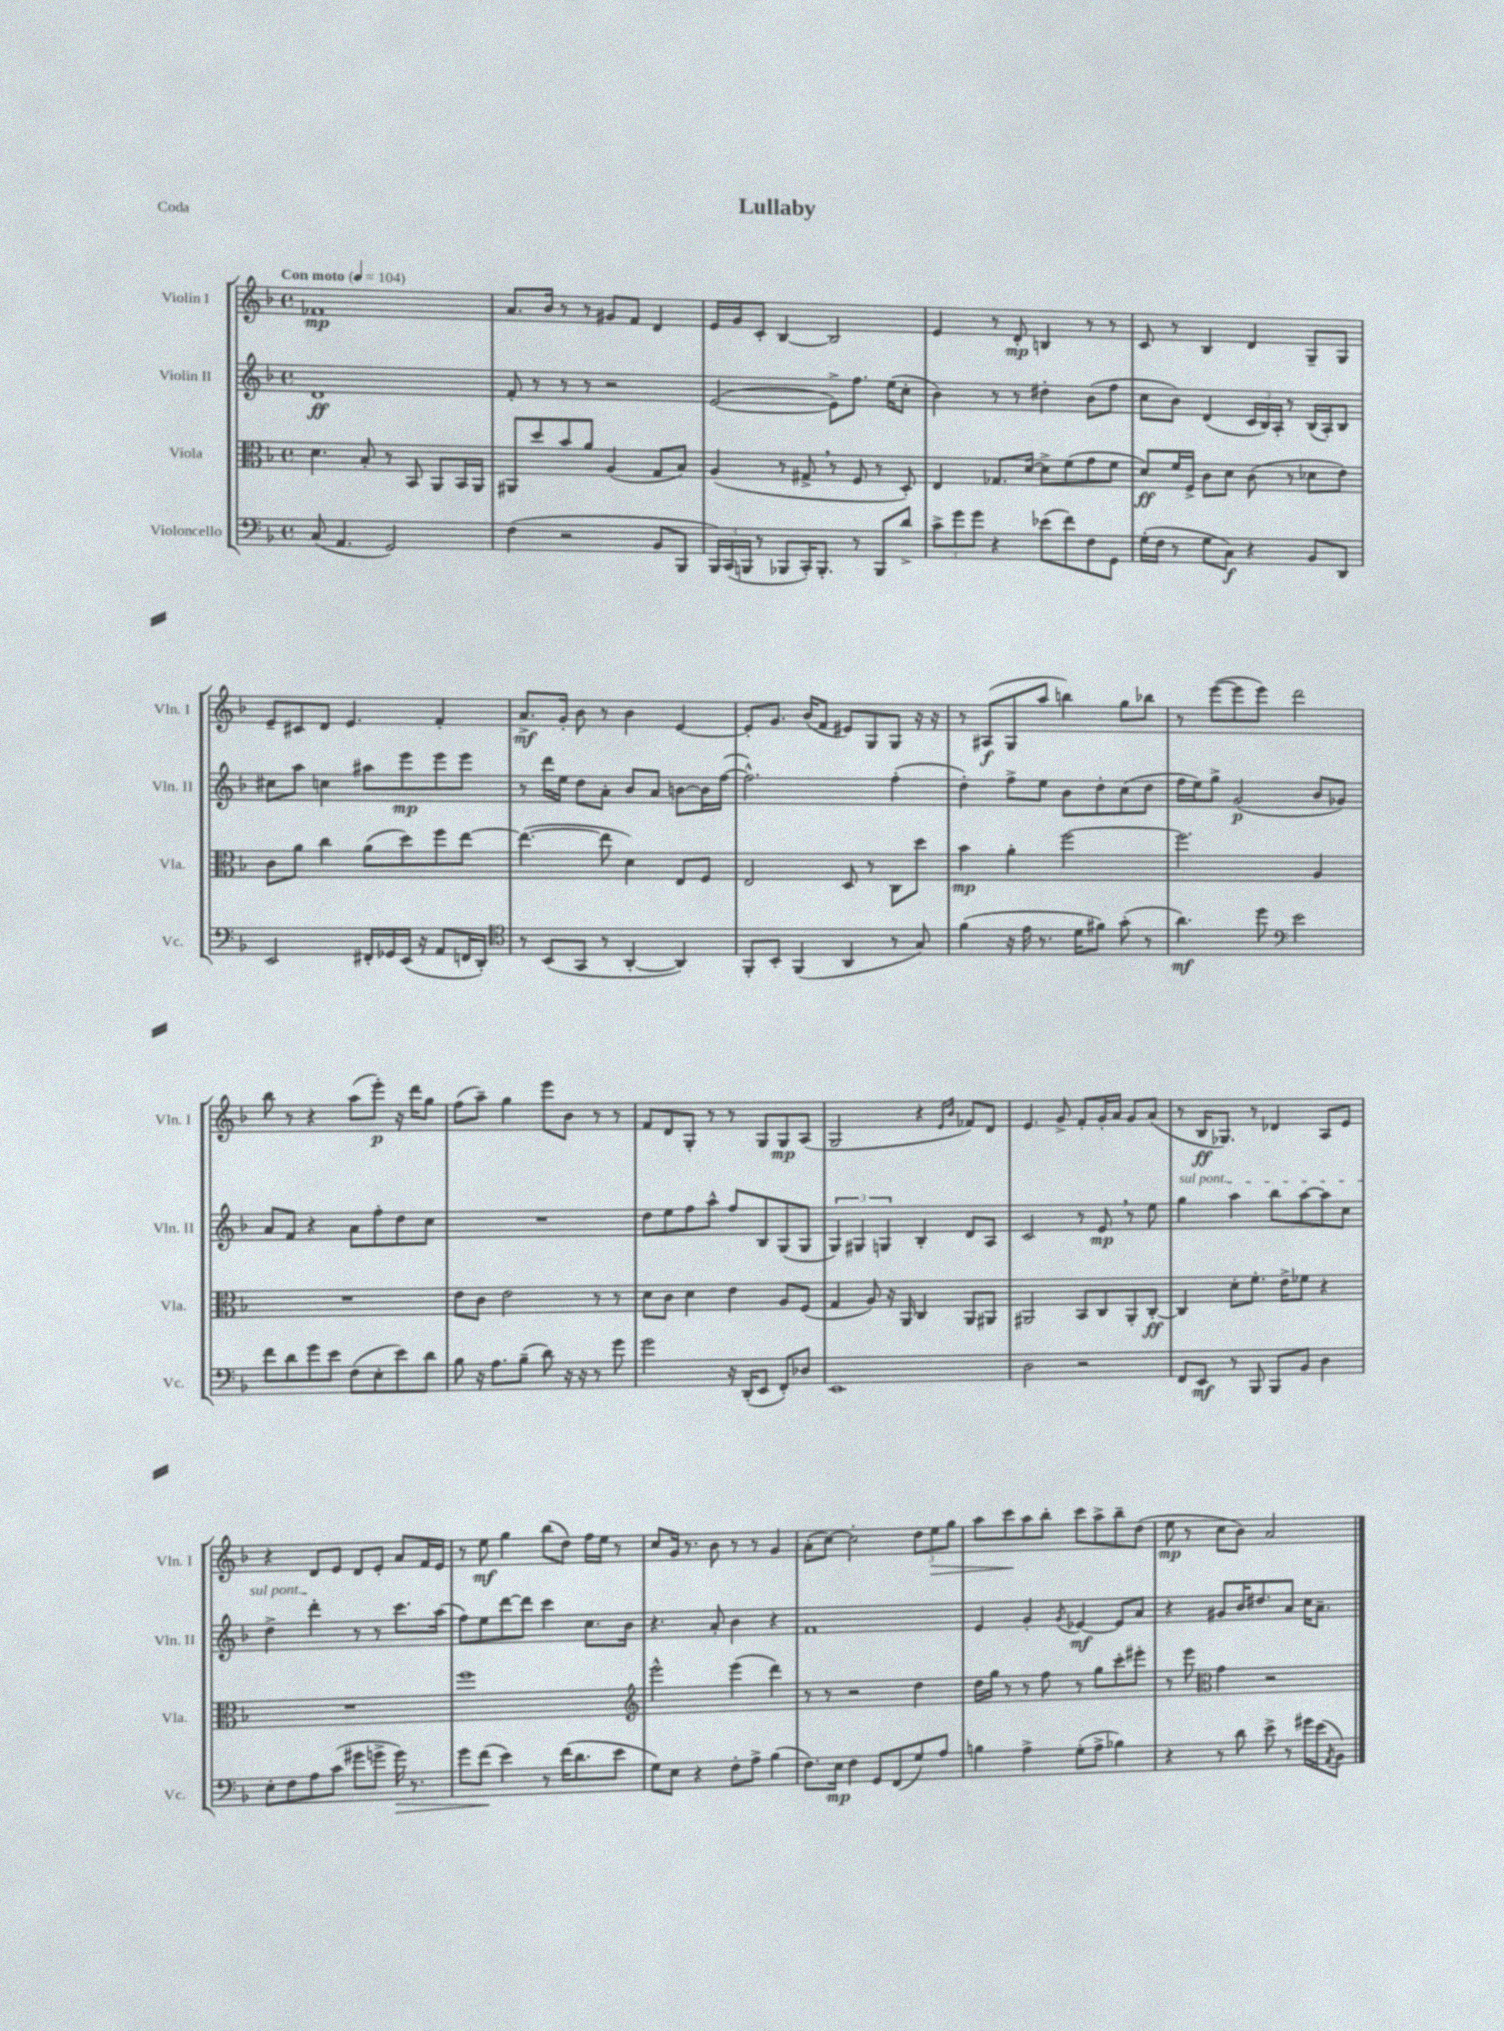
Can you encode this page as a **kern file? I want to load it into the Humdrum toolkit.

**kern	**dynam	**kern	**dynam	**kern	**dynam	**kern	**dynam
*part4	*part4	*part3	*part3	*part2	*part2	*part1	*part1
*staff4	*staff4	*staff3	*staff3	*staff2	*staff2	*staff1	*staff1
*I"Violoncello	*	*I"Viola	*	*I"Violin II	*	*I"Violin I	*
*I'Vc.	*	*I'Vla.	*	*I'Vln. II	*	*I'Vln. I	*
*clefF4	*	*clefC3	*	*clefG2	*	*clefG2	*
*k[b-]	*	*k[b-]	*	*k[b-]	*	*k[b-]	*
*M4/4	*	*M4/4	*	*M4/4	*	*M4/4	*
*met(c)	*	*met(c)	*	*met(c)	*	*met(c)	*
*MM104	*	*MM104	*	*MM104	*	*MM104	*
=1	=1	=1	=1	=1	=1	=1	=1
!	!	!	!	!	!	!LO:TX:a:B:t=Con moto	!
(8C/	.	4.d\	.	1d	ff	1f-X	mp
4.AA/	.	.	.	.	.	.	.
.	.	8B-'/	.	.	.	.	.
2GG/)	.	8r	.	.	.	.	.
.	.	8BB-/	.	.	.	.	.
.	.	8AA/L	.	.	.	.	.
.	.	16BB-/L	.	.	.	.	.
.	.	16AA/JJ	.	.	.	.	.
=2	=2	=2	=2	=2	=2	=2	=2
(4F\	.	8AA#X/L	.	8f'/	.	8.a/L	.
.	.	8dd/	.	8r	.	.	.
.	.	.	.	.	.	16b-/Jk	.
2r	.	8b-/	.	8r	.	8r	.
.	.	8a/J	.	8r	.	8r	.
.	.	(4A/	.	2r	.	8g#X/L	.
.	.	.	.	.	.	8f/J	.
8BB-/L	.	8G/L	.	.	.	4d/	.
8BBB-/J	.	8B-/J)	.	.	.	.	.
=3	=3	=3	=3	=3	=3	=3	=3
24BBB-/LL)	.	(4A/	.	([2e/	.	16e/LL	.
(24CC/	.	.	.	.	.	.	.
.	.	.	.	.	.	16g/J	.
24BBBn/JJ	.	.	.	.	.	.	.
8r	.	.	.	.	.	8c'/J	.
8BBB-X/L	.	8r	.	.	.	[4B-/	.
16CC'/K)	.	8G#X^,/	.	.	.	.	.
8.BBB-'/J	.	.	.	.	.	.	.
.	.	8r	.	8e^\L])	.	2B-/]	.
8r	.	8F/	.	8.ff\J	.	.	.
8BBB-/L	.	8r	.	.	.	.	.
.	.	.	.	(16ee\KL	.	.	.
8d^/J	.	8D'/)	.	8cc'\J	.	.	.
=4	=4	=4	=4	=4	=4	=4	=4
12c^\L	.	4E/	.	4b-\)	.	4e/	.
12g\	.	.	.	.	.	.	.
12g\J	.	.	.	.	.	.	.
4r	.	8.G-X/L	.	8r	.	8r	.
.	.	.	.	8r	.	8d'/	mp
.	.	[16d/Jk	.	.	.	.	.
(8e-X\L	.	8d^\L]	.	4dd#X'\	.	4Bn/	.
8f\)	.	(8f\	.	.	.	.	.
8F\	.	8g\	.	(8b-\L	.	8r	.
8GG\J	.	8f\J	.	8ff\J	.	8r	.
=5	=5	=5	=5	=5	=5	=5	=5
(16G'\LL	.	8d/L)	ff	8cc\L	.	8c/	.
16F\JJ	.	.	.	.	.	.	.
8r	.	16f/L	.	8b-\J)	.	8r	.
.	.	16F^/JJ	.	.	.	.	.
8G\L	.	8c\L	.	(4d/	.	4B-/	.
8C\J)	f	8d\J	.	.	.	.	.
4r	.	(8c\	.	24c/LL	.	4d/	.
.	.	.	.	24B-/)	.	.	.
.	.	.	.	24A'/JJ	.	.	.
.	.	8r	.	8r	.	.	.
8BB-/L	.	8d-X\L	.	(16B-/LL	.	8G~/L	.
.	.	.	.	16A'/J)	.	.	.
8DD/J	.	8e\J)	.	8B-/J	.	8G/J	.
!!LO:LB:g=z
=6	=6	=6	=6	=6	=6	=6	=6
2EE/	.	8c\L	.	8cc#X\L	.	8e~/L	.
.	.	8a\J	.	8aa\J	.	8c#X/	.
.	.	4cc\	.	4ccn\	.	8d/J	.
.	.	.	.	.	.	4.e/	.
16FF#X'/LL	.	(8a\L	.	8aa#X\L	.	.	.
16GG-X/	.	.	.	.	.	.	.
(16EE/JJ	.	8dd\)	.	8eee\	mp	.	.
16r	.	.	.	.	.	.	.
8AA/L	.	8ff\	.	8eee\	.	4f'/	.
16FFn/L	.	[8ee\J	.	8eee\J	.	.	.
16DD'/JJ)	.	.	.	.	.	.	.
=7	=7	=7	=7	=7	=7	=7	=7
*clefC4	*	*	*	*	*	*	*
8r	.	(4.ee\_	.	8r	.	8.a^/L	mf
(8BB-/L	.	.	.	16ddd\LL	.	.	.
.	.	.	.	16ee\JJ	.	16g'/Jk	.
8GG/J	.	.	.	8dd\L	.	8b-\	.
8r	.	8ee\]	.	8a'\J	.	8r	.
[4AA'/	.	4d\)	.	8b-/L	.	4b-\	.
.	.	.	.	8a/J	.	.	.
4AA/])	.	8E/L	.	[8bn\L	.	[4e/	.
.	.	8F/J	.	16b\L]	.	.	.
.	.	.	.	([16ff\JJ	.	.	.
=8	=8	=8	=8	=8	=8	=8	=8
8FF'/L	.	2E/	.	2.ff^^\])	.	8e'/L]	.
8BB-'/J	.	.	.	.	.	8.g/J	.
(4FF/	.	.	.	.	.	.	.
.	.	.	.	.	.	(16b-/KL	.
.	.	.	.	.	.	8f/J	.
4AA/	.	8D/	.	.	.	8e#X/L)	.
.	.	8r	.	.	.	8G/	.
8r	.	8C\L	.	(4ff'\	.	8G/J	.
8G/)	.	8dd\J	.	.	.	16r	.
.	.	.	.	.	.	16r	.
=9	=9	=9	=9	=9	=9	=9	=9
(4f\	.	4b-\	mp	4dd'\)	.	8r	.
.	.	.	.	.	.	(8A#X/L	f
16r	.	4a'\	.	8ff^\L	.	8G/	.
16e\	.	.	.	.	.	.	.
8.r	.	.	.	8ee\J	.	8aa/J	.
.	.	[2ff\	.	8b-\L	.	4bbn\)	.
16d\KL	.	.	.	.	.	.	.
8f#X\J)	.	.	.	8dd'\	.	.	.
(8g'\	.	.	.	(8cc\	.	8gg\L	.
8r	.	.	.	8dd\J	.	8bb-X\J	.
=10	=10	=10	=10	=10	=10	=10	=10
4.a\)	mf	2.ff\]	.	16ff\LL	.	8r	.
.	.	.	.	16ee\J)	.	.	.
.	.	.	.	8gg^\J	.	([8eee\L	.
.	.	.	.	(2g/	p	8eee\]	.
8dd\	.	.	.	.	.	8eee\J)	.
*clefF4	*	*	*	*	*	*	*
2e\	.	.	.	.	.	2ddd\	.
.	.	4A/	.	8b-/L	.	.	.
.	.	.	.	8g-X/J)	.	.	.
!!LO:LB:g=z
=11	=11	=11	=11	=11	=11	=11	=11
8f\L	.	1r	.	8a/L	.	8bb-\	.
8d\	.	.	.	8f/J	.	8r	.
8g\	.	.	.	4r	.	4r	.
8e\J	.	.	.	.	.	.	.
(8F\L	.	.	.	8a\L	.	(8aa\L	.
8E'\	.	.	.	8ff'\	.	8eee'\J)	p
8e\)	.	.	.	8dd\	.	16r	.
.	.	.	.	.	.	16ddd\KL	.
8d\J	.	.	.	8cc\J	.	8gg\J	.
=12	=12	=12	=12	=12	=12	=12	=12
8B-\	.	8e\L	.	1r	.	(8ff\L	.
16r	.	8c\J	.	.	.	8aa~\J)	.
8.A\L	.	.	.	.	.	.	.
.	.	2e\	.	.	.	4gg\	.
(8B-~\J	.	.	.	.	.	.	.
8d\)	.	.	.	.	.	8eee\L	.
16r	.	.	.	.	.	8b-\J	.
16r	.	.	.	.	.	.	.
8r	.	8r	.	.	.	8r	.
8g\	.	8r	.	.	.	8r	.
=13	=13	=13	=13	=13	=13	=13	=13
2g\	.	8d\L	.	8dd\L	.	8f/L	.
.	.	8c\J	.	8ee\	.	8d/	.
.	.	4d\	.	8ff\	.	8G'/J	.
.	.	.	.	8aa^^\J	.	8r	.
16r	.	4e\	.	8ff/L	.	8r	.
(16DD'/KL	.	.	.	.	.	.	.
8EE/J	.	.	.	8B-/	.	8G/L	.
8FF'/L)	.	8A/L	.	(8G/	.	8G/	mp
8D-X/J	.	(8F/J	.	8G/J	.	(8A/J	.
=14	=14	=14	=14	=14	=14	=14	=14
1EE	.	4G/	.	6G/)	.	2G/	.
.	.	.	.	6G#X/	.	.	.
.	.	8A/)	.	.	.	.	.
.	.	.	.	6Gn/	.	.	.
.	.	16r	.	.	.	.	.
.	.	16AA/	.	.	.	.	.
.	.	4C/	.	4B-'/	.	4r	.
.	.	.	.	.	.	16qqe/LL	.
.	.	.	.	.	.	16qqb-/JJ	.
.	.	8AA/L	.	8d/L	.	8f-X/L)	.
.	.	8AA#X/J	.	8A/J	.	8d/J	.
=15	=15	=15	=15	=15	=15	=15	=15
2D\	.	2AA#X/	.	2c/	.	4.e/	.
.	.	.	.	.	.	8g^/	.
2r	.	8BB-/L	.	8r	.	8f'/L	.
.	.	8C/	.	8e,/	mp	16g'/L	.
.	.	.	.	.	.	16a/JJ	.
.	.	8AA#'/	.	8r	.	8g/L	.
.	.	[8C'/J	ff	8ee\	.	(8a/J	.
=16	=16	=16	=16	=16	=16	=16	=16
!	!	!	!	!LO:TX:a:i:t=sul pont.	!	!	!
8FF/L	.	4C/]	.	4gg\	.	8r	.
8EE/J	mf	.	.	.	.	16B-/KL	ff
.	.	.	.	.	.	8.G-X/J)	.
8r	.	8d'\L	.	4aa\	.	.	.
8BBB-/	.	8.f'\J	.	.	.	8r	.
8BBB-/L	.	.	.	8bb-\L	.	4d-X/	.
.	.	16e^\KL	.	.	.	.	.
8BB-/J	.	8f-X\J	.	[8aa\	.	.	.
4D\	.	4r	.	8aa\]	.	8A/L	.
.	.	.	.	8cc\J	.	8e/J	.
!!LO:LB:g=z
=17	=17	=17	=17	=17	=17	=17	=17
8E'\L	.	1r	.	4dd^\	.	4r	.
8F\	.	.	.	.	.	.	.
8A\	.	.	.	4ddd'\	.	8d/L	.
(8c\J	.	.	.	.	.	8e/J	.
8g#X\L	.	.	.	8r	.	8d/L	.
8gn^\J	.	.	.	8r	.	8e'/J	.
!	!LO:HP:b	!	!	!	!	!	!
16g\)	>	.	.	8.ccc\L	.	8a/L	.
8.r	.	.	.	.	.	.	.
.	.	.	.	.	.	16f/L	.
.	.	.	.	(16aa\Jk	.	16e/JJ	.
=18	=18	=18	=18	=18	=18	=18	=18
8g\L	.	1ff	.	8ff\L)	.	8r	.
(8f\J	.	.	.	8ee\	.	8ee\	mf
4e\)	]	.	.	[8ddd\	.	4gg\	.
.	.	.	.	8ddd\J]	.	.	.
8r	.	.	.	4ccc\	.	(8bb-\L	.
(16f\KL	.	.	.	.	.	8dd\J)	.
8.d\	.	.	.	.	.	.	.
.	.	.	.	8.cc\L	.	16ff\LL	.
.	.	.	.	.	.	16ee\JJ	.
8e\J	.	.	.	.	.	8r	.
.	.	.	.	16b-\Jk	.	.	.
=19	=19	=19	=19	=19	=19	=19	=19
*	*	*clefG2	*	*	*	*	*
8G\L)	.	2eee^^\	.	4.r	.	8cc/L	.
8E\J	.	.	.	.	.	16g/Jk	.
.	.	.	.	.	.	8.r	.
4r	.	.	.	.	.	.	.
.	.	.	.	8a'/	.	8b-\	.
8F'\L	.	(4eee\	.	4b-\	.	8r	.
8A^\J	.	.	.	.	.	8r	.
(4B-\	.	4ddd\)	.	4r	.	4g/	.
=20	=20	=20	=20	=20	=20	=20	=20
8.F\L)	.	8r	.	1f	.	(8a'\L	.
.	.	8r	.	.	.	[8cc\J)	.
16E\Jk	mp	.	.	.	.	.	.
4F\	.	2r	.	.	.	2cc'\]	.
8GG/L	.	.	.	.	.	.	.
(8FF/	.	.	.	.	.	.	.
8G/)	.	4dd\	.	.	.	12dd\L	.
!	!	!	!	!	!	!	!LO:HP:b
.	.	.	.	.	.	12ee\	>
8A/J	.	.	.	.	.	.	.
.	.	.	.	.	.	12gg\J	.
=21	=21	=21	=21	=21	=21	=21	=21
4Bn\	.	16dd\LL	.	4e/	.	8aa\L	.
.	.	16gg\JJ	.	.	.	.	.
.	.	8r	.	.	.	8ccc\	.
4A^\	.	8r	.	4g'/	.	8aa\	]
.	.	8ff\	.	.	.	8bb-'\J	.
.	.	.	.	8qg/	.	.	.
(8G'\L	.	8r	.	[4e-X/	mf	8ccc\L	.
8A^\J	.	8gg\L	.	.	.	8aa^\	.
4B-X\)	.	8ccc'\	.	8e-/L]	.	8bb-~\	.
.	.	8eee#X'\J	.	8a/J	.	(8dd\J	.
=22	=22	=22	=22	=22	=22	=22	=22
4r	.	8r	.	4r	.	8ee\	mp
.	.	8eee\	.	.	.	8r	.
*	*	*clefC3	*	*	*	*	*
8r	.	4g\	.	8g#X/L	.	8cc\L	.
8d\	.	.	.	16b-/K	.	8b-\J)	.
.	.	.	.	8.dd#X/	.	.	.
8e^\	.	2r	.	.	.	2a/	.
8r	.	.	.	8a/J	.	.	.
16g#X\LL	.	.	.	16cc\KL	.	.	.
(16e\J	.	.	.	8.a~\J	.	.	.
8qAA/	.	.	.	.	.	.	.
8BB-\J)	.	.	.	.	.	.	.
==	==	==	==	==	==	==	==
*-	*-	*-	*-	*-	*-	*-	*-
